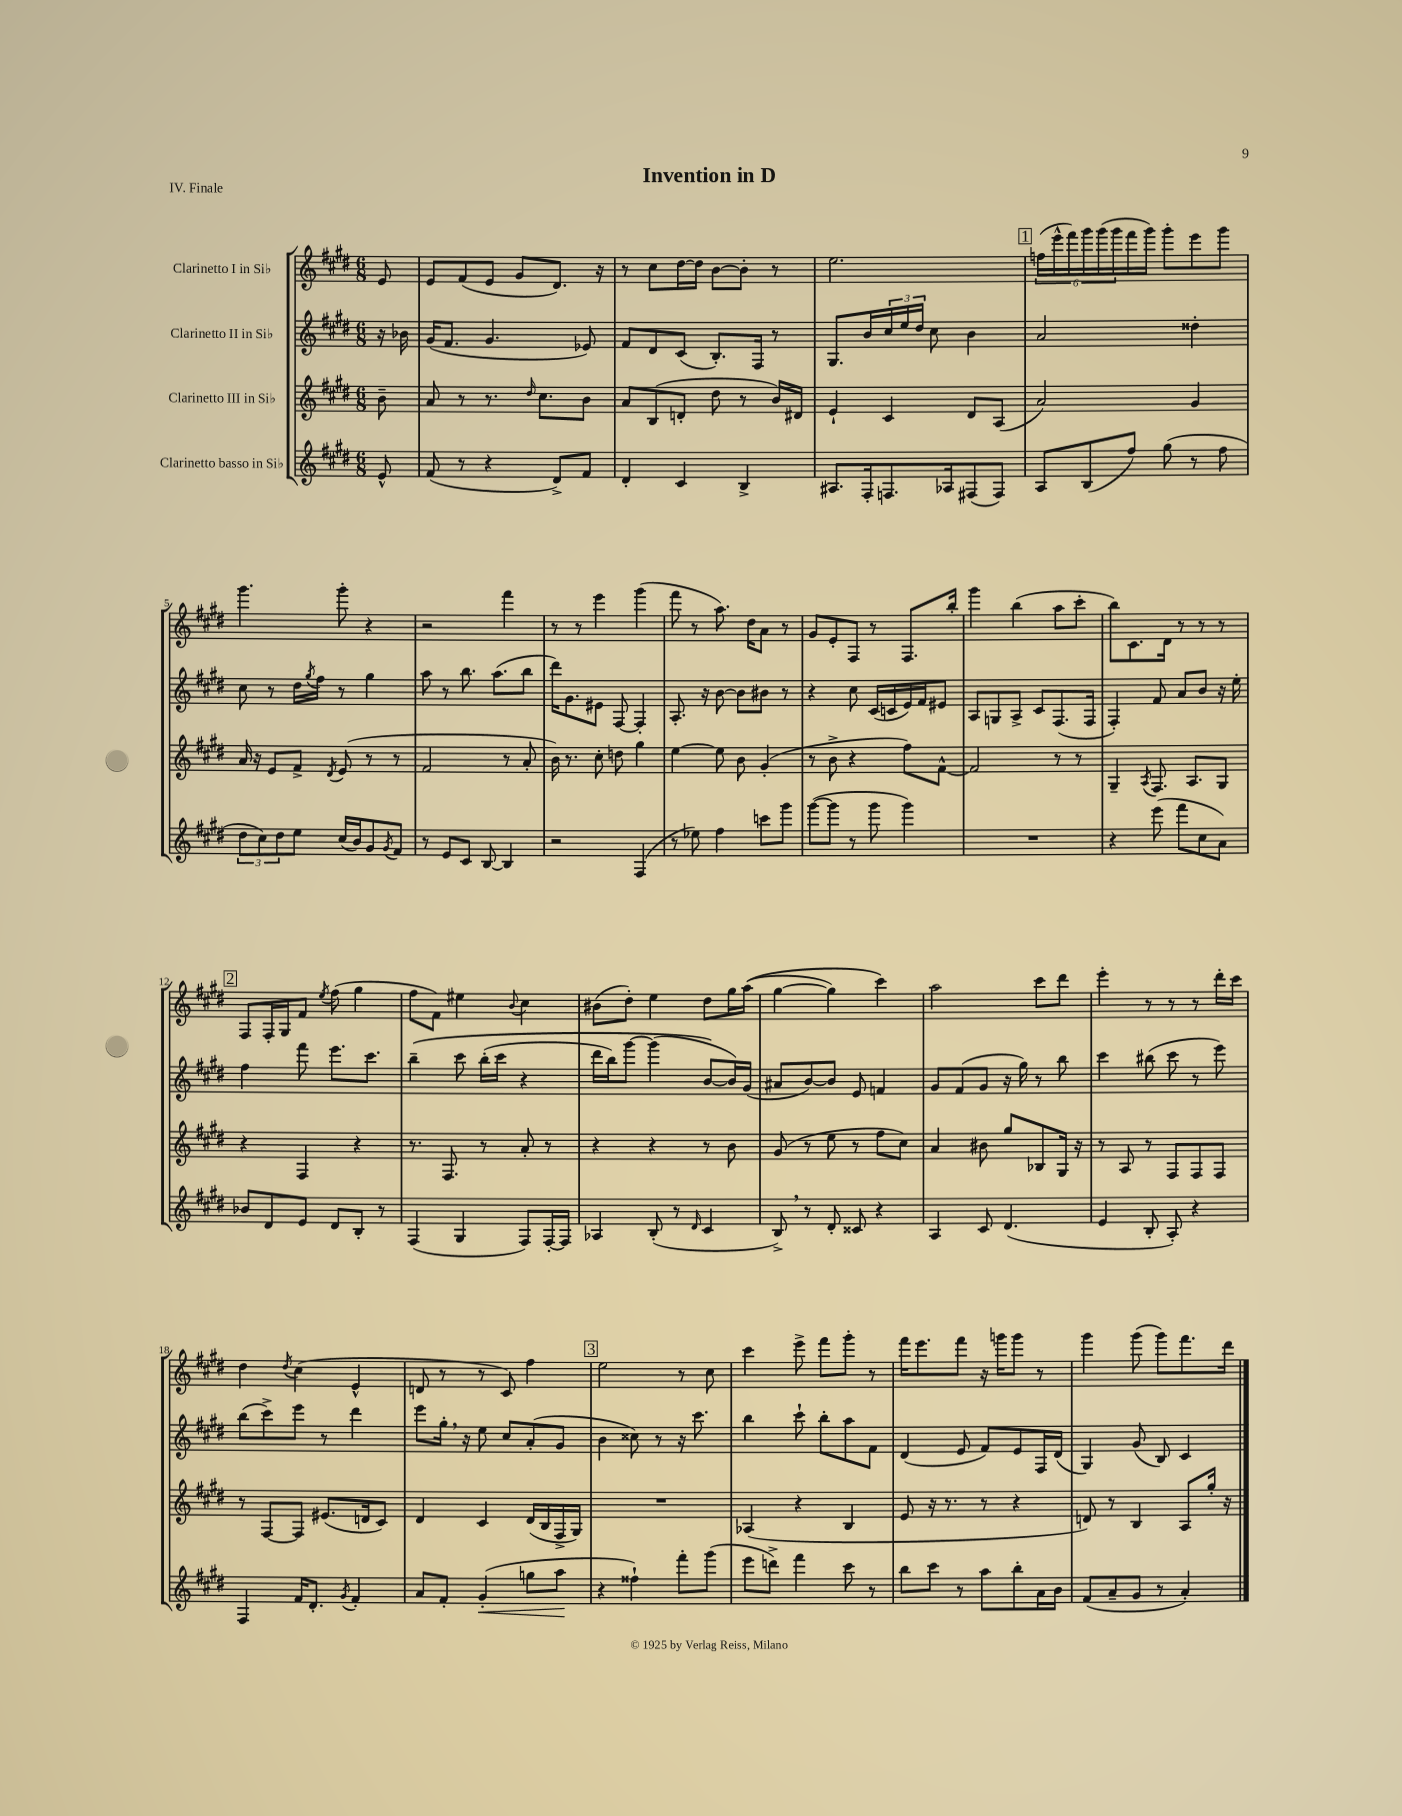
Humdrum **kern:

**kern	**kern	**kern	**kern
*staff4	*staff3	*staff2	*staff1
*clefG2	*clefG2	*clefG2	*clefG2
*k[f#c#g#d#]	*k[f#c#g#d#]	*k[f#c#g#d#]	*k[f#c#g#d#]
*M6/8	*M6/8	*M6/8	*M6/8
8e^^	8b~	16r	8e
.	.	16b-	.
=	=	=	=
(8f#	8a	(16g#	8e
.	.	8.f#	.
8r	8r	.	(8f#
4r	8.r	4.g#	8e
.	.	.	8g#
.	16qqdd#	.	.
.	8.cc#	.	.
8d#^)	.	.	8.d#)
8f#	8b	8e-)	.
.	.	.	16r
=	=	=	=
4d#'	8a	8f#	8r
.	(8B	8d#	8cc#
4c#	8d'	(8c#	[16dd#
.	.	.	16dd#]
.	8dd#	8.B')	[8b
4B^	8r	.	8b']
.	.	16F#	.
.	16b)	8r	8r
.	16d#	.	.
=	=	=	=
8.A#	4e`	8.G#	2.ee
16F#'	.	16b	.
8.F	4c#	24cc#	.
.	.	24ee	.
.	.	24dd#	.
.	.	8cc#	.
16A-	.	.	.
(8F#	8d#	4b	.
8F#)	(8A	.	.
=	=	=	=
8A	2a)	2a	(24ff
.	.	.	24eee^^
.	.	.	24fff#)
(8B	.	.	24ggg#
.	.	.	(24ggg#
.	.	.	24ggg#
8ff#)	.	.	16fff#
.	.	.	16ggg#)
(8gg#	.	.	8ggg#'
8r	4g#	4dd##'	8eee
8ff#	.	.	8ggg#
=	=	=	=
12dd#	16a	8cc#	4.ggg#
.	16r	.	.
12cc#)	.	.	.
.	8e	8r	.
12dd#	.	.	.
8ee	8f#^	16dd#	.
.	.	8qgg#	.
.	.	16ff#	.
.	8qd#	.	.
(16cc#	(8e	8r	8ggg#'
16b)	.	.	.
8g#	8r	4gg#	4r
8qg#	.	.	.
8f#	8r	.	.
=	=	=	=
8r	2f#	8aa	2r
8e	.	8r	.
8c#	.	8.bb	.
[8B	.	.	.
.	.	(8.aa	.
4B]	8r	.	4fff#
.	8a'	8bb	.
=	=	=	=
2r	16b)	16ddd#)	8r
.	8.r	8.g#	.
.	.	.	8r
.	8cc#'	8e#	4eee
.	8dd	[8F#	.
(4F#	4gg#	4F#']	(4ggg#
=	=	=	=
8r	[4ee	8.A'	8fff#
8ee-)	.	.	8r
.	.	16r	.
4ff#	8ee]	[8b	8.aa)
.	8b	8b]	.
.	.	.	16dd#
8ccc	(4g#'	8b#	8a
8ggg#	.	8r	8r
=	=	=	=
([8ggg#	8r	4r	8g#
8ggg#]	8b^	.	8e'
8r	4r	8cc#	8F#
8ggg#	.	(16c#	8r
.	.	16c	.
4ggg#)	8ff#)	16e)	8.F#
.	.	16f#	.
.	[8f#^^	8e#	.
.	.	.	16bb'
=	=	=	=
2.r	2f#]	8A	4ggg#
.	.	8G	.
.	.	8A^	(4bb
.	.	8c#	.
.	8r	(8.F#	8aa
.	8r	.	8ccc#'
.	.	16F#	.
=	=	=	=
4r	4G#~	4F#')	8bb)
.	.	.	8.c#
.	8qA	.	.
(8eee	8.F#	8f#	.
.	.	.	16d#
8fff#	.	8a	8r
.	8.A	.	.
8cc#	.	8b	8r
8a)	8G#	16r	8r
.	.	16ee'	.
=	=	=	=
8b-	4r	4ff#	8F#
8d#	.	.	16F#'
.	.	.	16G#
8e	4F#	8fff#	8f#
.	.	.	8qee
8d#	.	8.eee	(8ff#
8B'	4r	.	4gg#
.	.	8.ccc#	.
8r	.	.	.
=	=	=	=
(4F#	8.r	&(4bb~	8ff#
.	.	.	8f#)
.	8.F#	.	.
4G#	.	8ccc#	4ee#
.	8r	(16bb'	.
.	.	16ccc#	.
.	.	.	8qqb
8F#)	8a'	4r	4cc#
[16F#'	8r	.	.
16F#]	.	.	.
=	=	=	=
4A-	4r	16ddd#	(8b#
.	.	16bb)	.
.	.	[8ggg#	8dd#')
(8B'	4r	(4ggg#]	4ee
8r	.	.	.
16qqd#	.	.	.
4c#	8r	[8b&)	8dd#
.	8b	16b])	16gg#
.	.	(16g#	&((16aa
=	=	=	=
8B^)	(8g#	8a#	[4gg#
8r	8r	[8b)	.
8d#'	8ee	8b]	4gg#])
8c##	8r	8e	.
4r	8ff#	4f	4ccc#&)
.	8cc#)	.	.
=	=	=	=
4A	4a	8g#	2aa
.	.	(8f#	.
8c#	8b#	8g#	.
(4.d#	8gg#	16r	.
.	.	16gg#)	.
.	8B-	8r	8ccc#
.	16G#	8bb	8ddd#
.	16r	.	.
=	=	=	=
4e	8r	4ccc#	4eee'
.	8A	.	.
8B'	8r	(8bb#	8r
8A')	8F#	8ccc#	8r
4r	8F#	8r	8r
.	8F#	8eee)	16ddd#'
.	.	.	16ccc#
=	=	=	=
4F#	8r	(8bb	4dd#
.	[8F#	8ccc#^)	.
.	.	.	8qdd#
16f#	8F#]	8eee	(4cc#
8.d#'	.	.	.
.	(8.e#	8r	.
8qg#	.	.	.
4f#'	.	4ddd#	4e^^
.	16d	.	.
.	8c#)	.	.
=	=	=	=
8a	4d#	8eee	8d
8f#'	.	16gg#'	8r
.	.	16r	.
(4g#'	4c#	8ee	8r
.	.	8cc#	8c#)
8gg	(16d#	(8a'	4ff#
.	16B	.	.
8aa	16F#^	8g#	.
.	16G#)	.	.
=	=	=	=
4r	2.r	4b	2ee
4ff##`)	.	8cc##)	.
.	.	8r	.
8fff#'	.	16r	8r
.	.	8.ccc#	.
(8ggg#	.	.	8cc#
=	=	=	=
8eee	(4A-	4bb	4ccc#
8ddd^)	.	.	.
4fff#	4r	8ccc#`	8eee^
.	.	8bb'	8fff#
8ccc#	4B	8aa	8ggg#'
8r	.	8f#	8r
=	=	=	=
8bb	8e	(4d#	16fff#
.	.	.	8.eee
8ccc#	16r	.	.
.	8.r	.	.
8r	.	8e	8fff#
8aa	8r	8f#)	16r
.	.	.	16ggg
8bb'	4r	8e	8ggg
16a	.	16F#	8r
16b	.	(16d#	.
=	=	=	=
(8f#	8d)	4G#)	4ggg#
8a~	8r	.	.
8g#	4B	(8g#	(8ggg#
8r	.	8B)	8ggg#)
4a')	8A	4c#	8.fff#
.	16gg#'	.	.
.	16r	.	16ddd#
==	==	==	==
*-	*-	*-	*-
